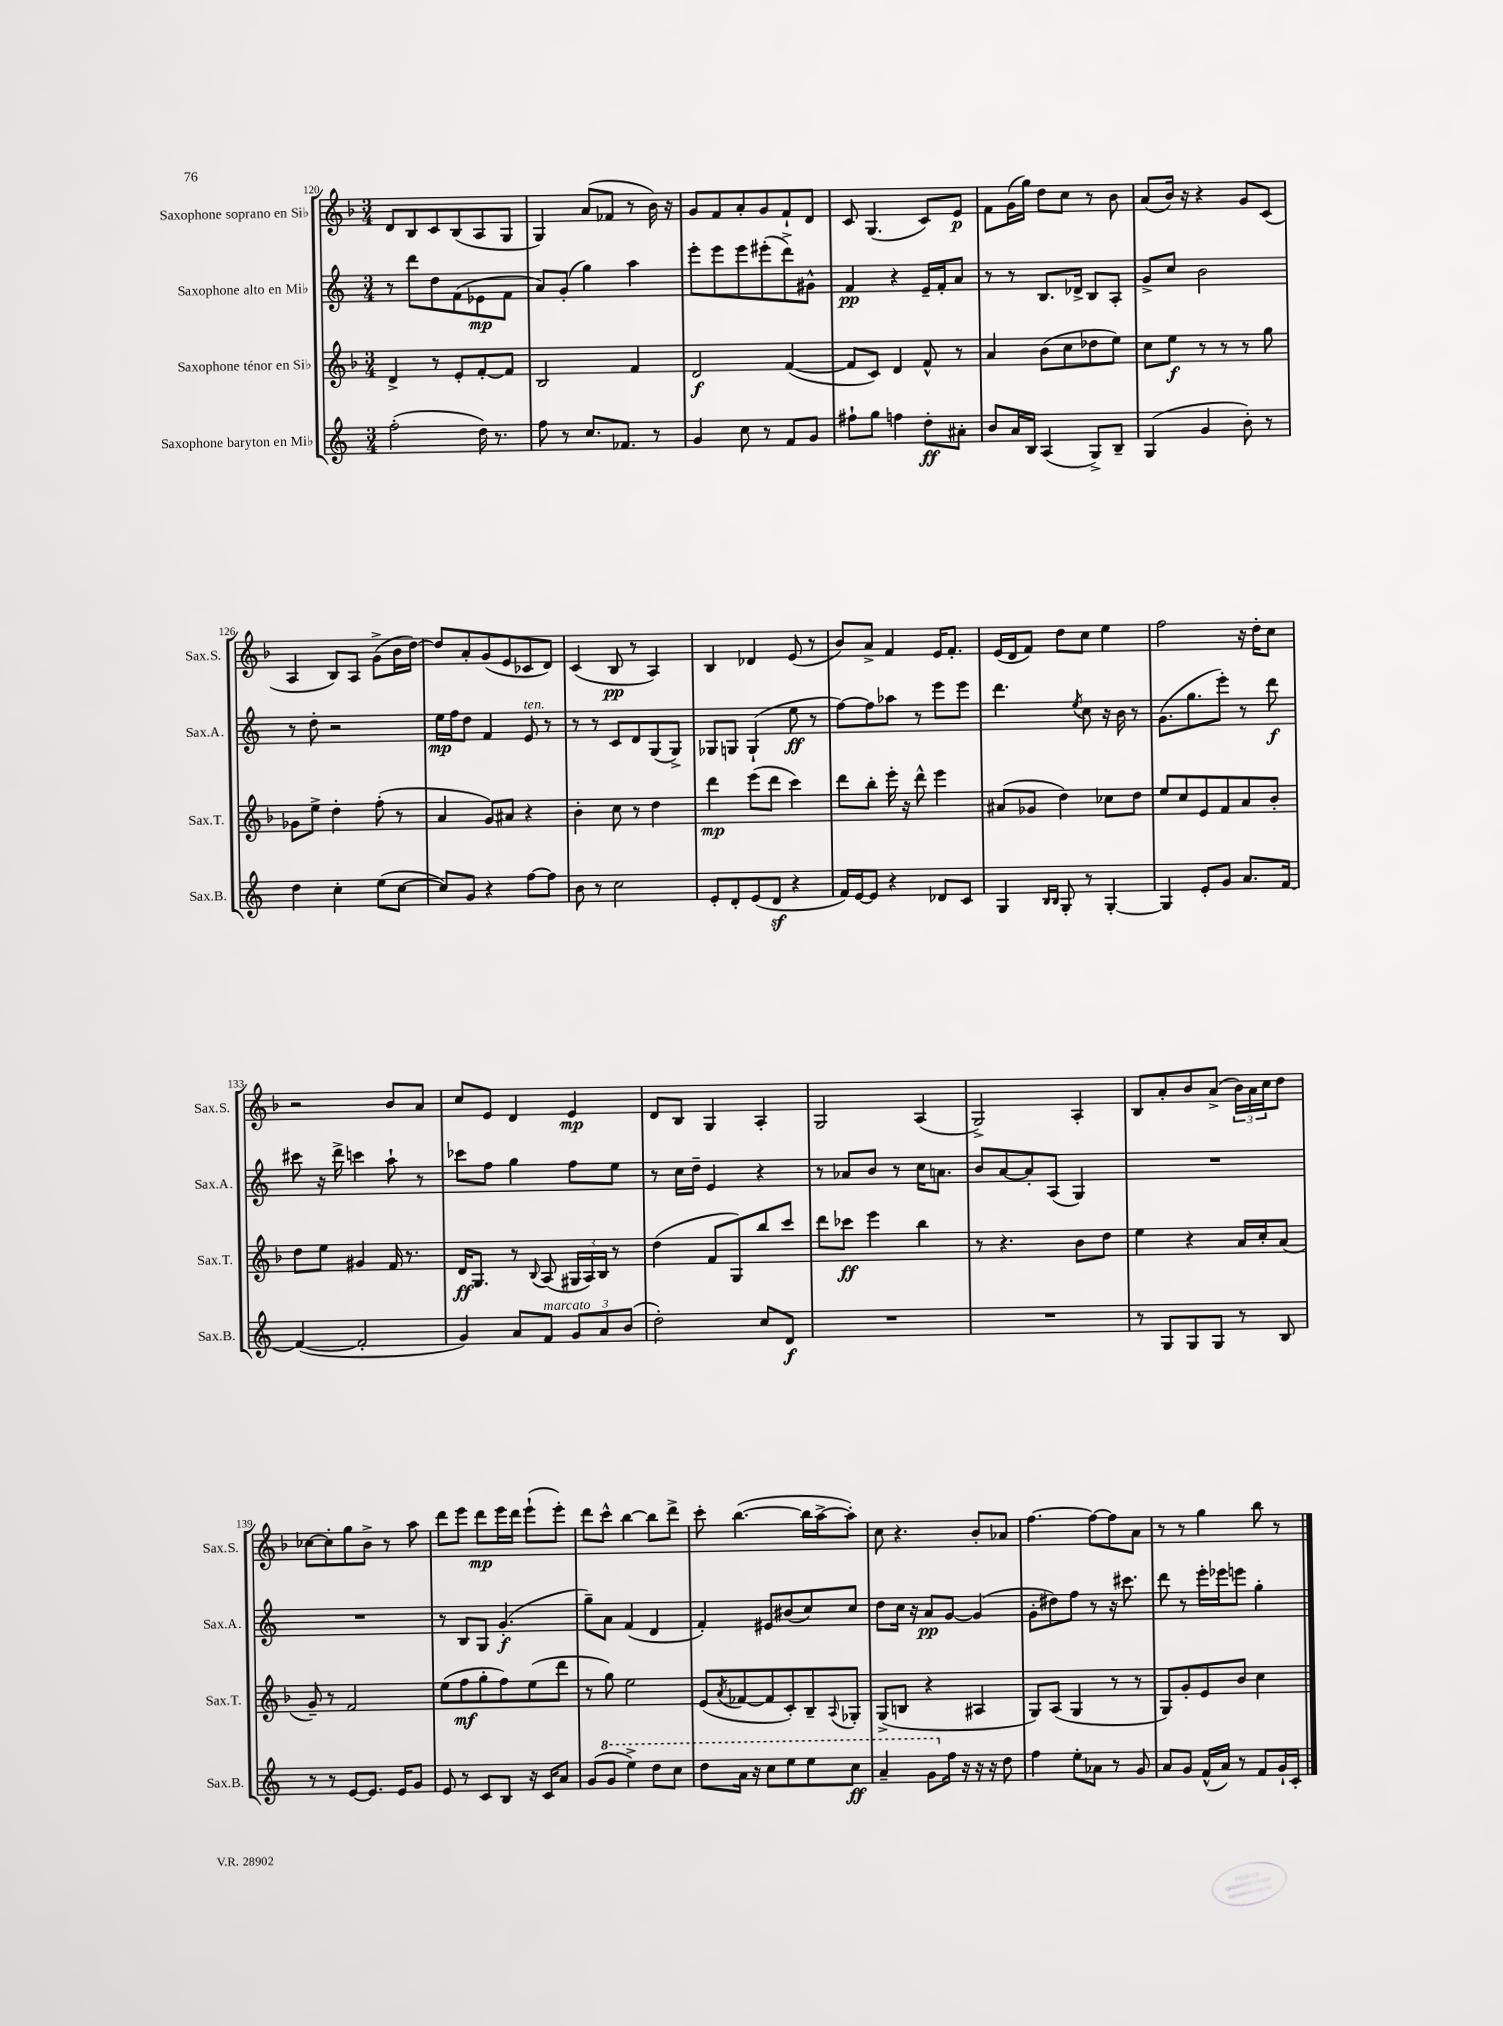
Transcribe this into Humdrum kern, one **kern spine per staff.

**kern	**kern	**kern	**kern
*staff4	*staff3	*staff2	*staff1
*clefG2	*clefG2	*clefG2	*clefG2
*k[]	*k[b-]	*k[]	*k[b-]
*M3/4	*M3/4	*M3/4	*M3/4
(2ff'\	4d^/	8r	8d/L
.	.	8ddd\L	8B-/
.	8r	8dd\	8c/
.	8e'/L	(8f\	(8B-/
16dd\)	[8f'/	8e-\	8A/
8.r	.	.	.
.	8f/]J	8f\J	8G/J
=	=	=	=
8ff\	2B-/	8a/L)	4G/)
8r	.	(8g'/J	.
8.cc/L	.	4gg\)	(8a/L
.	.	.	8f-/J
8.f-/J	.	.	.
.	4f/	4aa\	8r
8r	.	.	16b-\)
.	.	.	16r
=	=	=	=
4g/	2d/	8eee'\L	8g/L
.	.	8eee\	8f/
8cc\	.	8eee\	8a'/
8r	.	(8eee#'\	8g/
8f/L	([4f/	8ddd^\)	8f`/
8g/J	.	8g#^^\J	8d/J
=	=	=	=
8ff#`\L	8f/]L	4f/	8c/
8gg\J	8c/J)	.	(4.G/
4ff\	4d/	4r	.
8dd'\L	8f^^/	16e~/LL	8c/L)
.	.	16f'/J	.
8a#'\J	8r	8a/J	8e/J
=	=	=	=
8b/L	4a/	8r	8f\L
16a/L	.	8r	(16g\L
16B/JJ	.	.	16gg\JJ)
(4A/	(8b-\L	8.B/L	8dd\L
.	8cc\	.	8cc\J
.	.	16d-^/Jk	.
8G^/L)	8dd-\	8B/L	8r
8B~/J	8ee\J)	8A'/J	8b-\
=	=	=	=
(4G/	8cc\L	8g^/L	(8a/L
.	8ee\J	8cc/J	16b-/Jk)
.	.	.	16r
4g/	8r	2b\	4r
.	8r	.	.
8b'\)	8r	.	8g/L
8r	8gg\	.	(8c/J
=	=	=	=
4dd\	8g-\L	8r	4A/
.	8ee^\J	8dd'\	.
4cc'\	4dd'\	2r	8B-/L)
.	.	.	8A/J
(8ee\L	(8ff'\	.	(8g^\L
[8cc\J	8r	.	16b-\L
.	.	.	[16dd\JJ)
=	=	=	=
8cc/]L)	4a/	16ee\LL	8dd/]L
.	.	16ff\J	.
8g/J	.	8dd\J	8a'/
4r	8g/L)	4f/	(8g/
.	8a#/J	.	8e/
[8ff\L	4r	8e/	8c-/
8ff\]J	.	8r	8d/J)
=	=	=	=
8b\	4b-'\	8r	(4c/
8r	.	8r	.
2cc\	8cc\	8c/L	8B-/
.	8r	8d/	8r
.	4dd\	(8G/	4A/)
.	.	8G^/J)	.
=	=	=	=
8e'/L	4ddd\	8G-/L	4B-/
8d'/	.	8G/J	.
(8e/	(8eee\L	(4G`/	4d-/
8d/J	8ddd\J	.	.
4r	4ccc\)	8ee\	(8e/
.	.	8r	8r
=	=	=	=
16f/LL)	8ddd\L	[8ff\L)	8b-/L)
[16e/J	.	.	.
8e/]J	8bb-'\J	8ff\]	8a^/J
4r	16eee'\	8aa-\J	4f/
.	16r	.	.
.	8ddd^^\	8r	.
8d-/L	4eee\	8eee\L	16e/LK
.	.	.	8.f'/J
8c/J	.	8eee\J	.
=	=	=	=
4G/	(8a#/L	4.ddd\	(16e/LL
.	.	.	16d/J
.	8g-/J	.	8f/J)
16qqB/LL	.	.	.
16qqB/JJ	.	.	.
8G'/	4dd\)	.	8dd\L
.	.	8qee/	.
8r	.	8cc\	8cc\J
[4G'/	8cc-\L	16r	4ee\
.	.	16b\	.
.	8dd\J	8r	.
=	=	=	=
4G/]	8ee/L	(8.g\L	2ff\
.	8cc/	.	.
.	.	8.gg\	.
8e'/L	8e/	.	.
8g/J	8f/	8eee'\J)	.
8.a/L	8a/	8r	16r
.	.	.	16dd'\LK
.	8b-'/J	8ddd\	8cc\J
[16f/Jk	.	.	.
=	=	=	=
(4f/_	8dd\L	8ccc#\	2r
.	8ee\J	16r	.
.	.	16ddd^\	.
2f'/]	4g#/	4ccc\	.
.	16f/	8aa`\	8b-/L
.	8.r	.	.
.	.	8r	8a/J
=	=	=	=
4g/)	16d/LK	8ccc-\L	8cc/L
.	8.G/J	.	.
.	.	8ff\J	8e/J
8a/L	8r	4gg\	4d/
.	8qqB-/	.	.
8f/J	(8A/	.	.
12g/L	24G#/LL	8ff\L	4e/
.	24A/)	.	.
12a/	24B-/JJ	.	.
.	8r	8ee\J	.
(12b/J	.	.	.
=	=	=	=
2dd'\)	(4dd\	8r	8d/L
.	.	16cc\LL	8B-/J
.	.	16dd~\JJ	.
.	8f/L	4e/	4G/
.	8G/)	.	.
8cc/L	8bb-/	4r	4A'/
8d/J	8ccc/J	.	.
=	=	=	=
2.r	8ddd\L	8r	2G/
.	8ccc-\J	8a-/L	.
.	4eee\	8b/J	.
.	.	8r	.
.	4bb-\	16cc\LK	(4A/
.	.	8.a\J	.
=	=	=	=
2.r	8r	8b/L	2G^/)
.	4.r	[8a/	.
.	.	8a'/]	.
.	.	(8A/J	.
.	8b-\L	4G/)	4A'/
.	8dd\J	.	.
=	=	=	=
8r	4ee\	2.r	8B-/L
8G/L	.	.	8a'/
8G/	4r	.	8b-/
8G/J	.	.	(8a^/J
8r	16a/LL	.	24b-\LL)
.	.	.	24a\
.	16cc'/J	.	.
.	.	.	24cc\J
8B/	(8a/J	.	8dd\J
=	=	=	=
8r	8g~/)	2.r	[8cc-\L
8r	8r	.	8cc-'\]
[8e/L	2f/	.	8gg\
8.e/]J	.	.	8b-^\J
.	.	.	8r
16e/LK	.	.	.
8g/J	.	.	8aa\
=	=	=	=
8e/	(8ee\L	8r	8ddd\L
8r	8ff\	8B/L	8eee\J
8c/L	8gg'\	8G/J	8ddd\L
8B/J	8ff\)	(4.g'/	16eee\L
.	.	.	16ddd\JJ
16r	(8ee\	.	(8eee`\L
16c/LK	.	.	.
8a/J	8ddd\J	.	8eee'\J)
=	=	=	=
(8g/L	8r	8gg~\L)	8ddd\L
8gg/J	8gg\)	8a\J	8ccc^^\J
4eee^\)	2ee\	(4f/	[4bb-\
8ddd\L	.	4d/	8bb-\]L
8ccc\J	.	.	8ddd^\J
=	=	=	=
8ddd\L	(8e/L	4f'/)	8ccc'\
.	8qa/	.	.
16aa\Jk	[8f-/	.	([4.bb-\
16r	.	.	.
8ccc\L	8f-/]	8e#/L	.
8eee\	8c'/)	(8b#/	.
8eee\	8B-~/	8cc/)	16bb-\]LL
.	.	.	[16aa^\J
.	8qqA/	.	.
8ccc\J	8G-'/J	8cc/J	8aa'\]J)
=	=	=	=
4aa~/	(8G^/L	8dd\L	8cc\
.	8B/J	16cc\Jk	4.r
.	.	16r	.
8gg\L	4r	8a/L	.
16ff\Jk	.	[8g/J	.
16r	.	.	.
16r	4A#/	(4g/]	8b-'/L
16r	.	.	.
8dd\	.	.	8a-/J
=	=	=	=
4ff\	8G/L)	8g'\L	[4.ff\
.	(8A/J	8dd#\)	.
8ee'\L	4G/	8ff\J	.
8a-\J	.	8r	8ff\_L
8r	8r	16r	8ff\]
.	.	8.ccc#\	.
8g/	8r	.	8a\J
=	=	=	=
8a/L	8G/L)	8ddd\	8r
8g/J	8g'/	8r	8r
(16f^^/LL	8e/	16eee'\LL	4gg\
16a/JJ)	.	16eee-\J	.
8r	8b-/J	8eee\J	.
8f/L	4cc\	4gg'\	8bb-\
16g`/L	.	.	8r
16c'/JJ	.	.	.
==	==	==	==
*-	*-	*-	*-
